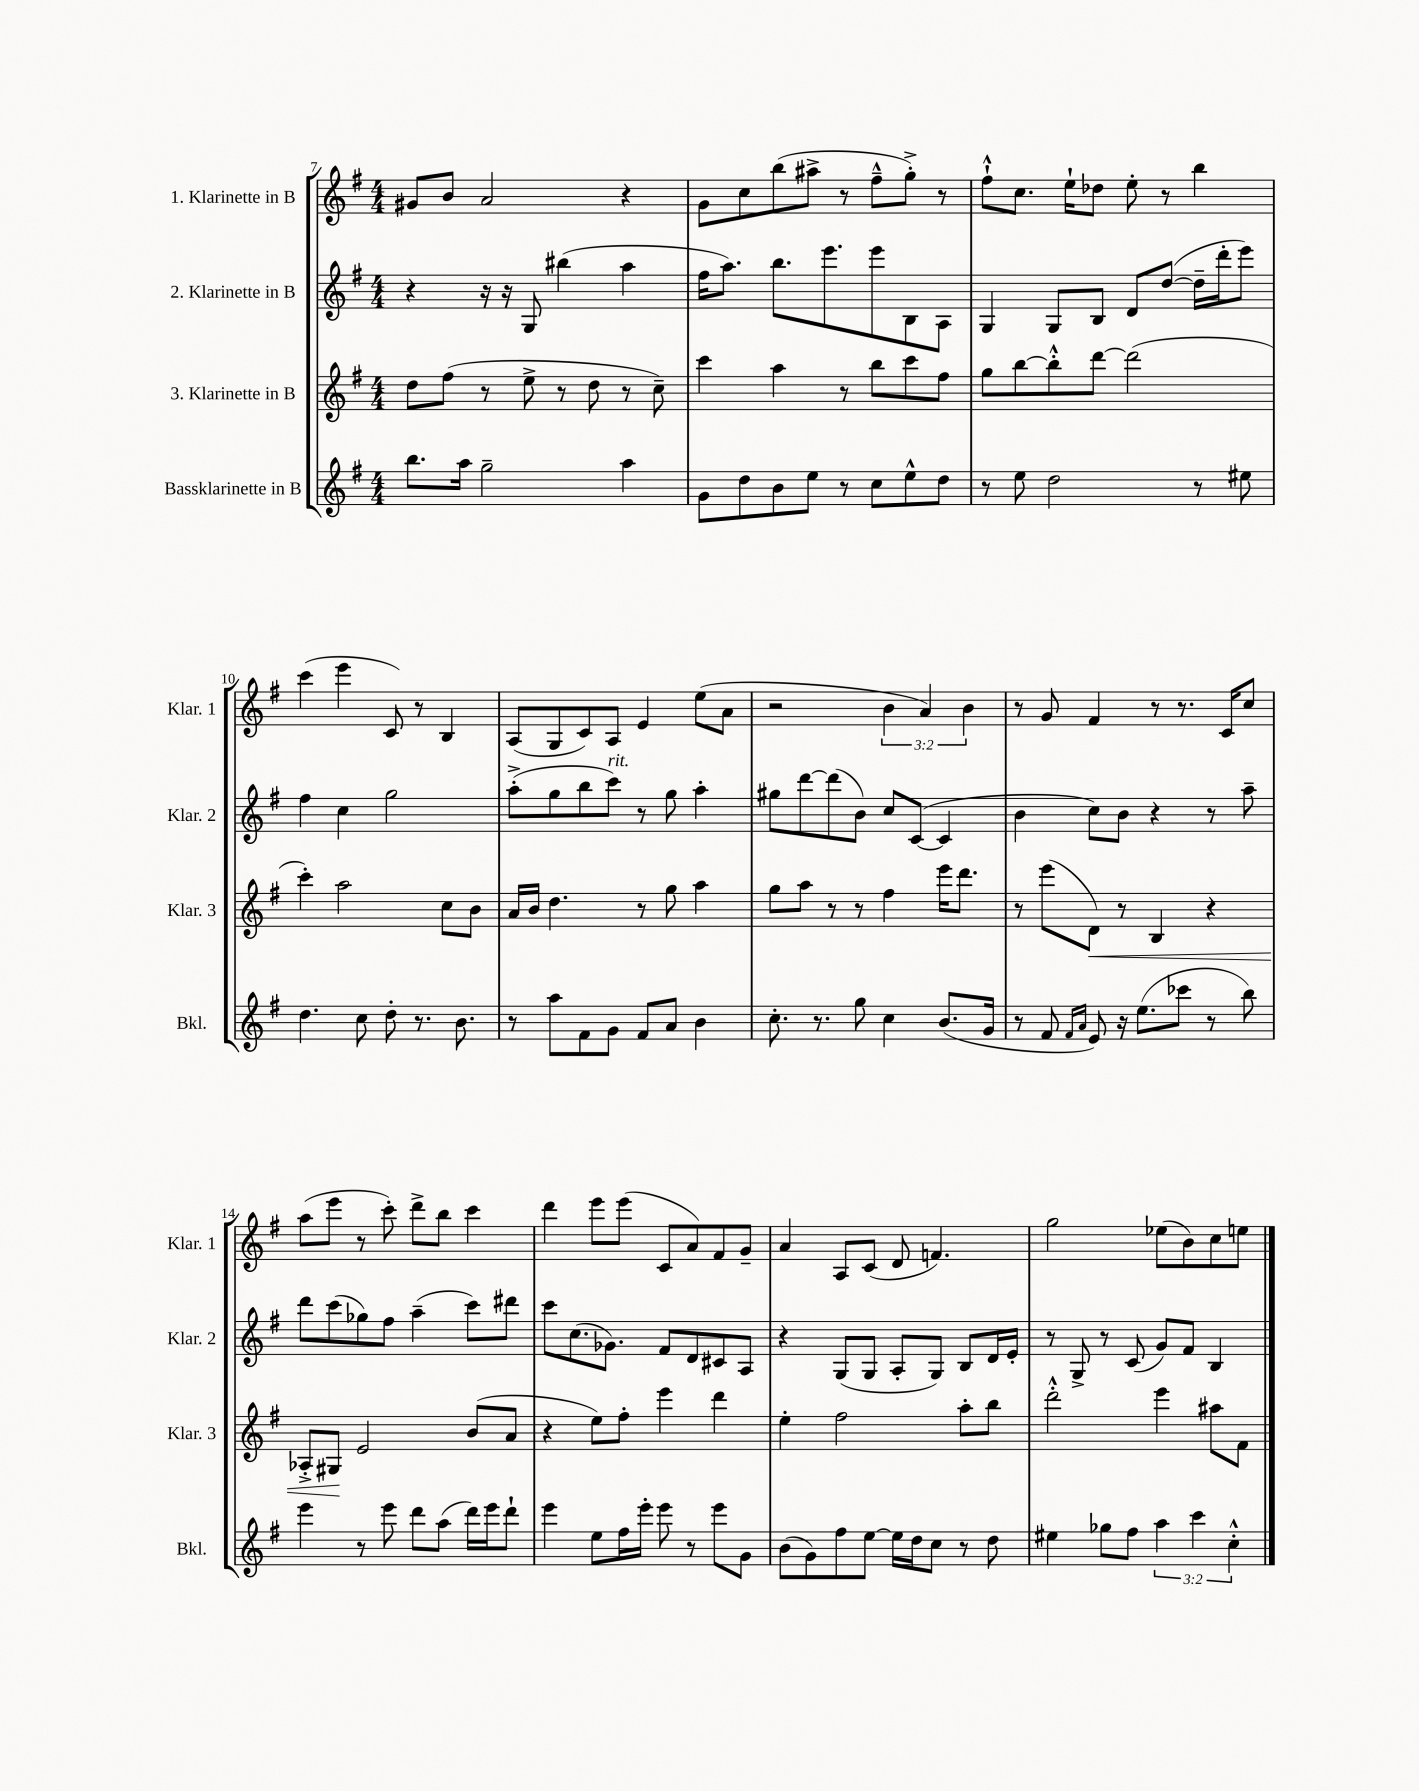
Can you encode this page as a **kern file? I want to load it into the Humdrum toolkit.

**kern	**kern	**kern	**kern
*staff4	*staff3	*staff2	*staff1
*clefG2	*clefG2	*clefG2	*clefG2
*k[f#]	*k[f#]	*k[f#]	*k[f#]
*M4/4	*M4/4	*M4/4	*M4/4
8.bb	8dd	4r	8g#
.	(8ff#	.	8b
16aa	.	.	.
2gg~	8r	16r	2a
.	.	16r	.
.	8ee^	8G	.
.	8r	(4bb#	.
.	8dd	.	.
4aa	8r	4aa	4r
.	8cc~)	.	.
=	=	=	=
8g	4ccc	16ff#	8g
.	.	8.aa)	.
8dd	.	.	8cc
8b	4aa	8.bb	(8bb
8ee	.	.	8aa#^
.	.	8.eee	.
8r	8r	.	8r
8cc	8bb	8eee	8ff#~^^
8ee^^	8ccc	8B	8gg'^)
8dd	8ff#	8A	8r
=	=	=	=
8r	8gg	4G	8ff#`^^
8ee	[8bb	.	8.cc
2dd	8bb'^^]	8G	.
.	.	.	16ee`
.	[8ddd	8B	8dd-
.	(2ddd]	8d	8ee'
.	.	([8dd	8r
8r	.	16dd~]	4bb
.	.	16ddd'	.
8ee#	.	8eee)	.
=	=	=	=
4.dd	4ccc')	4ff#	(4ccc
.	2aa	4cc	4eee
8cc	.	.	.
8dd'	.	2gg	8c)
8.r	.	.	8r
.	8cc	.	4B
8.b	.	.	.
.	8b	.	.
=	=	=	=
8r	16a	(8aa'^	(8A
.	16b	.	.
8aa	4.dd	8gg	8G
8f#	.	8bb	8c)
8g	.	8ccc)	8A
8f#	8r	8r	4e
8a	8gg	8gg	.
4b	4aa	4aa'	(8ee
.	.	.	8a
=	=	=	=
8.cc'	8gg	8gg#	2r
.	8aa	[8ddd	.
8.r	.	.	.
.	8r	(8ddd]	.
8gg	8r	8b)	.
4cc	4ff#	8cc	6b
.	.	([8c	.
.	.	.	6a)
(8.b	16eee	4c]	.
.	8.ddd	.	.
.	.	.	6b
16g	.	.	.
=	=	=	=
8r	8r	4b	8r
8f#	(8eee	.	8g
16qqf#	.	.	.
16qqa	.	.	.
8e)	8d)	8cc)	4f#
16r	8r	8b	.
(8.ee	.	.	.
.	4B	4r	8r
8ccc-	.	.	8.r
8r	4r	8r	.
.	.	.	16c
8bb)	.	8aa~	8cc
=	=	=	=
4eee	8A-'^	8ddd	(8aa
.	8G#	(8ccc	8eee
8r	2e	8gg-)	8r
8eee	.	8ff#	8ccc')
8ddd	.	(4aa~	8ddd^
(8aa	.	.	8bb
16ddd)	(8b	8ccc)	4ccc
16eee	.	.	.
8ddd`	8a	8ddd#	.
=	=	=	=
4eee	4r	8ccc	4ddd
.	.	(8.cc	.
8ee	8ee)	.	8eee
.	.	8.g-)	.
16ff#	8ff#'	.	(8eee
16eee'	.	.	.
8eee	4eee	8f#	8c
8r	.	8d	8a)
8eee	4ddd	8c#	8f#
8g	.	8A	8g~
=	=	=	=
(8b	4ee'	4r	4a
8g)	.	.	.
8ff#	2ff#	(8G	8A
[8ee	.	8G	(8c
16ee]	.	8A'	8d
16dd	.	.	.
8cc	.	8G)	4.f)
8r	8aa'	8B	.
8dd	8bb	16d	.
.	.	16e'	.
=	=	=	=
4ee#	2ddd'^^	8r	2gg
.	.	8G^	.
8gg-	.	8r	.
8ff#	.	(8c	.
6aa	4eee	8g)	(8ee-
.	.	8f#	8b)
6ccc	.	.	.
.	8aa#	4B	8cc
6cc'^^	.	.	.
.	8f#	.	8ee
==	==	==	==
*-	*-	*-	*-
